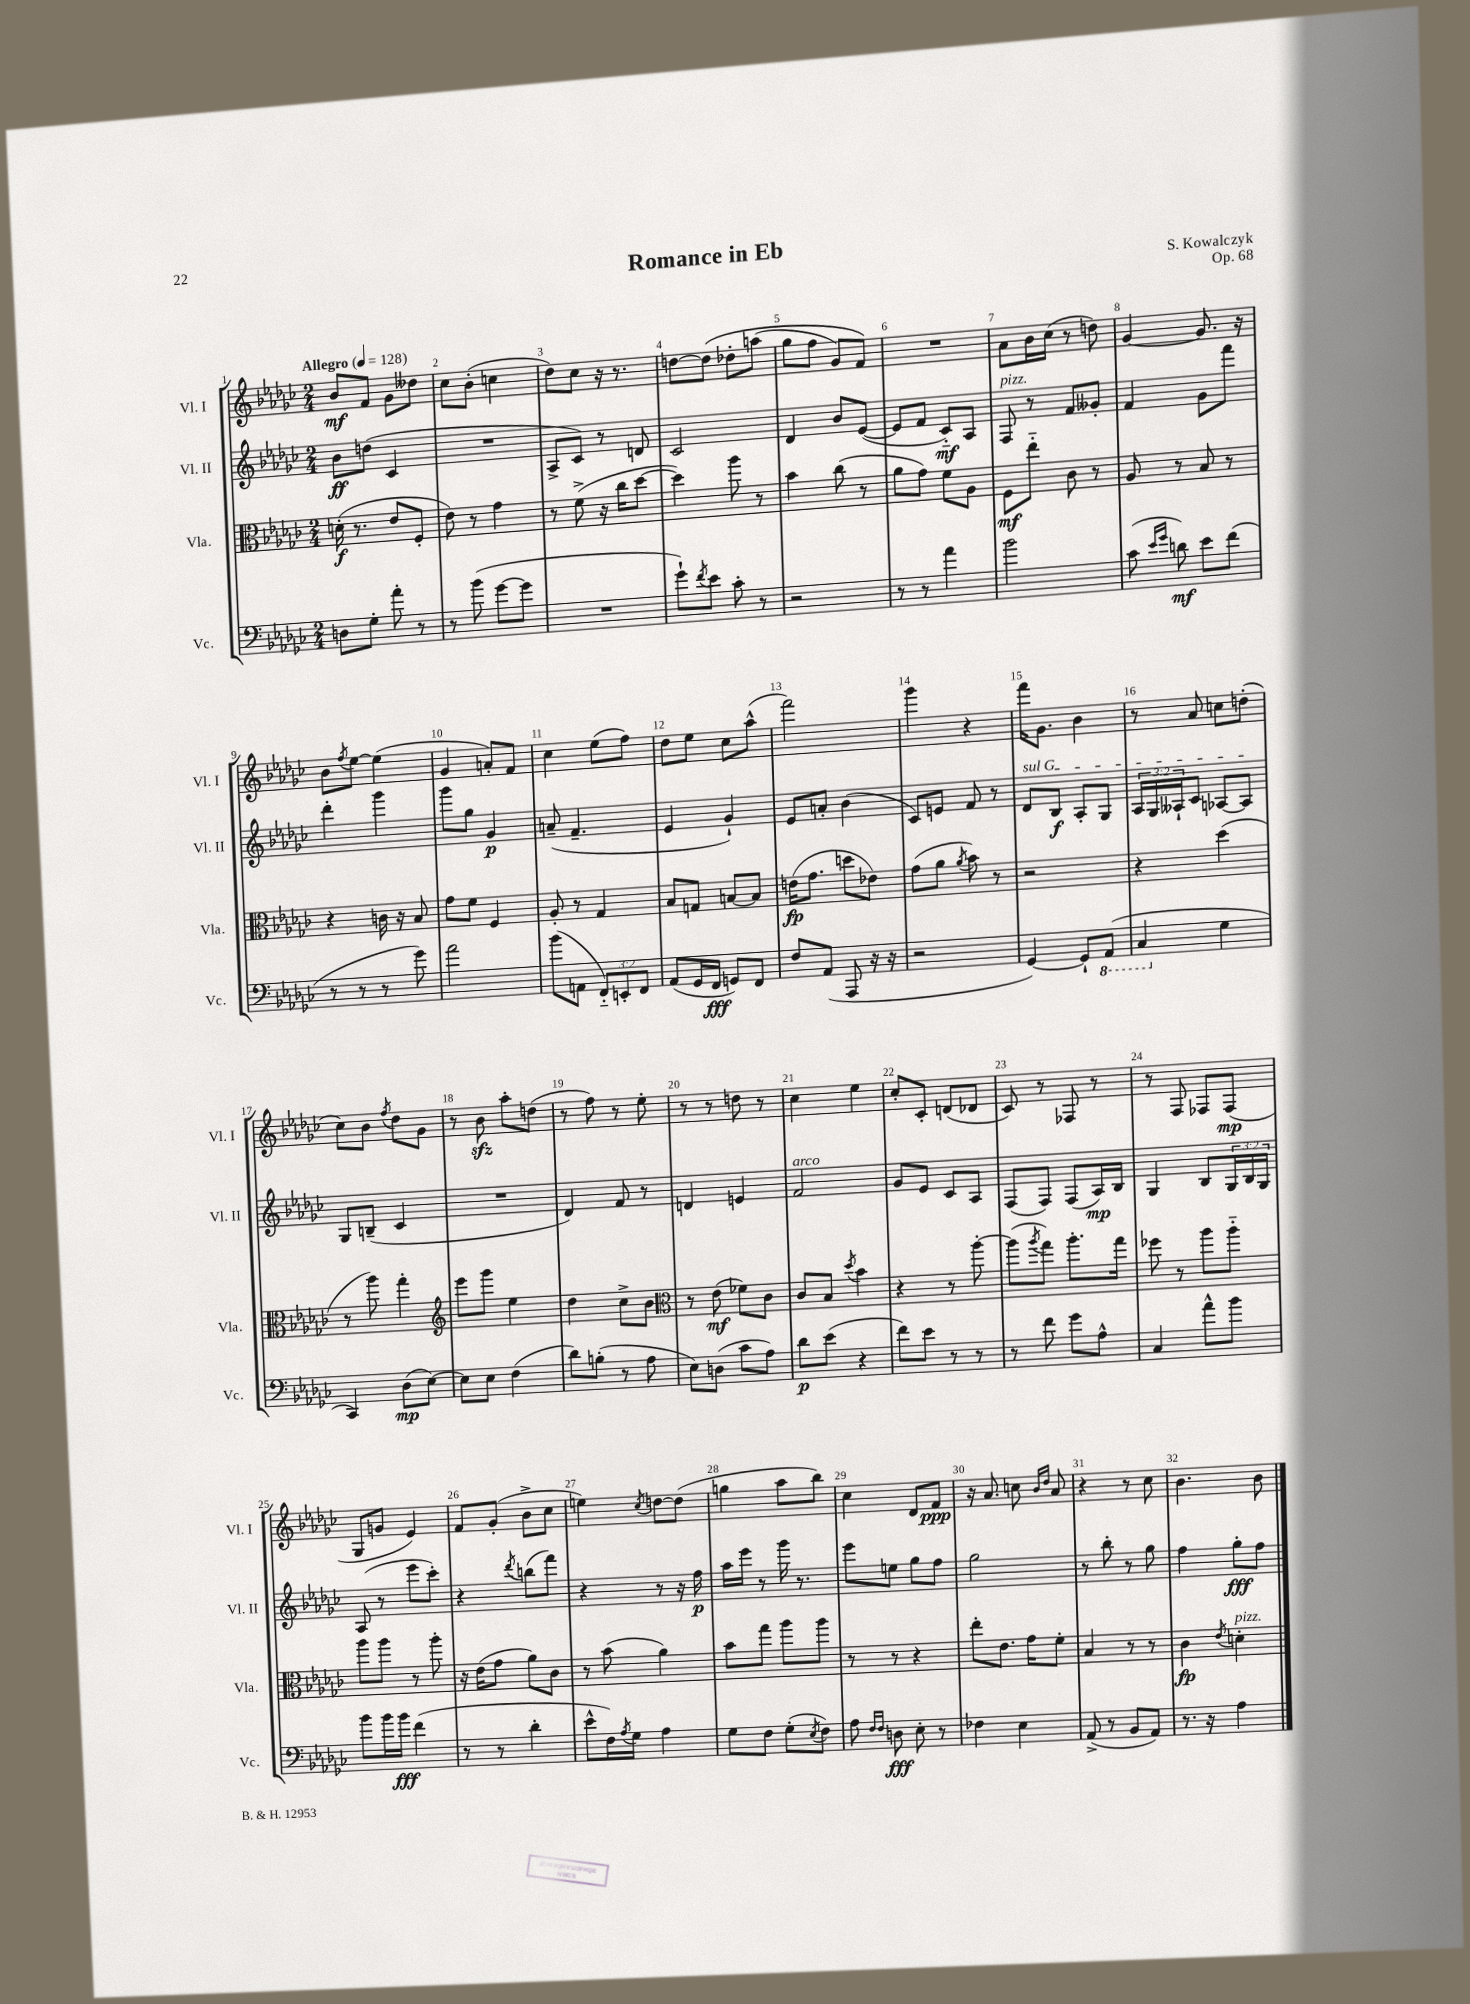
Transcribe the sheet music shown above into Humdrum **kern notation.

**kern	**kern	**kern	**kern
*staff4	*staff3	*staff2	*staff1
*clefF4	*clefC3	*clefG2	*clefG2
*k[b-e-a-d-g-c-]	*k[b-e-a-d-g-c-]	*k[b-e-a-d-g-c-]	*k[b-e-a-d-g-c-]
*M2/4	*M2/4	*M2/4	*M2/4
*MM128	*MM128	*MM128	*MM128
8D	(16d'	8b-	8b-
.	8.r	.	.
8G-'	.	(8dd	8f
8a-'	8e-	4c-	8g-
8r	8F'	.	8dd--
=	=	=	=
8r	8e-)	2r	8cc-
(8b-	8r	.	(8b-'
[8g-	4g-	.	4cc
8g-]	.	.	.
=	=	=	=
2r	8r	8A-^	8dd-)
.	(8f^	8c-)	8cc-
.	16r	8r	16r
.	16cc-	.	8.r
.	[8dd-	8d	.
=	=	=	=
8g-`)	4dd-])	2c-	[8dd
8qf	.	.	.
8e-	.	.	&(8dd]
8c-'	8aa-	.	8dd-'
8r	8r	.	(8aa
=	=	=	=
2r	4b-	4d-	8gg-
.	.	.	8ff
.	(8cc-	8b-	8g-)
.	8r	([8e-	8f&)
=	=	=	=
8r	8a-	8e-]	2r
8r	8g-)	8f	.
4a-	8f	8c-'~)	.
.	8A-	8A-	.
=	=	=	=
2b-	8F	8F	8a-
.	8ee-'~	8r	16b-
.	.	.	(16cc-
.	8c-	8f	8r
.	8r	8g--'	8dd)
=	=	=	=
(8c-	8A-	4f	[4g-
16qqe-	.	.	.
16qqg-	.	.	.
8d)	8r	.	.
8e-	8B-	8g-	8.g-]
(8f	8r	8fff	.
.	.	.	16r
=	=	=	=
8r	4r	4ddd-'	8b-
.	.	.	8qff
8r	.	.	[8ee-
8r	16c	4ggg-	(4ee-]
.	16r	.	.
8g-)	8B-	.	.
=	=	=	=
2a-	8g-	8ggg-	4g-
.	8f	8gg-	.
.	4F	4g-	8a')
.	.	.	8f
=	=	=	=
(8b-	8A-'	(8a~	4cc-
8AA	8r	4.f~	.
12FF'~)	4G-	.	(8ee-
12EE'	.	.	.
.	.	.	8ff)
12FF	.	.	.
=	=	=	=
(8AA-	8B-	4e-	8dd-
16GG-	8G	.	8ee-
16FF	.	.	.
8GG)	[8B	4g-`)	8cc-
8FF	8B]	.	(8aa-^^
=	=	=	=
8F	(16e	8e-	2fff)
.	8.g-	.	.
(8AA-	.	8a'	.
8AAA-	8dd	(4b-	.
16r	8e-)	.	.
16r	.	.	.
=	=	=	=
2r	(8g-	8c-)	4ggg-
.	8a-	8e	.
.	8qa-	.	.
.	8b-)	8f	4r
.	8r	8r	.
=	=	=	=
[4GG-)	2r	8d-	16fff
.	.	.	8.g-
.	.	8B-	.
8GG-`]	.	8A-'	4b-
(8AAA-	.	8G-	.
=	=	=	=
4CC-	4r	24A-	8r
.	.	24G-	.
.	.	24A--`	.
.	.	8c-	8a-
4G-	(4dd-	[8A-	8cc
.	.	8A-]	(8dd'
=	=	=	=
4CC-)	8r	8G-	8cc-)
.	8aa-)	(8B~	8b-
.	.	.	8qff
(8D-	4gg-'	4c-	8dd-
[8E-)	.	.	8g-
=	=	=	=
*	*clefG2	*	*
8E-]	8eee-	2r	8r
8E-	8ggg-	.	8b-
(4F	4ee-	.	8aa-'
.	.	.	(8dd
=	=	=	=
8d-)	4dd-	4d-)	8r
(8B'	.	.	8ff)
8r	8cc-^	8f	8r
8A-	8b-	8r	8ee-'
=	=	=	=
*	*clefC3	*	*
8E-)	8r	4d	8r
(8D	(8e-	.	8r
8c-	8f-)	4e	8dd
8A-)	8c-	.	8r
=	=	=	=
8d-	8c-	2f	4cc-
(8e-	8B-	.	.
.	8qdd-	.	.
4r	4b-	.	4ee-
=	=	=	=
8f)	4r	8g-	8cc-'
8e-	.	8e-	8c-'
8r	8r	8c-	(8d
8r	[8aa-'	8A-	8d-
=	=	=	=
8r	(8aa-]	(8F	8c-)
.	8qaa-	.	.
8f	8gg-)	8F)	8r
8g-	8.aa-'	(8F	8F-
8A-^^	.	16A-)	8r
.	16gg-	16B-	.
=	=	=	=
4C-	8ff-	4G-	8r
.	8r	.	8F
8a-^^	8aa-	8B-	8F-
8b-	8aa-'~	24G-	(8F-
.	.	24B-	.
.	.	24G-	.
=	=	=	=
8b-	8aa-	(8A-	8G-
16b-	8aa-	8r	8g
16b-	.	.	.
(4f	8r	8eee-	4e-)
.	8aa-'	8ccc-')	.
=	=	=	=
8r	16r	4r	8f
.	(16e-	.	.
8r	8g-	.	(8g-'
.	.	8qddd-	.
4d-'	8a-)	(8bb	8b-^
.	8c-	8fff)	8cc-
=	=	=	=
8e-^^	8r	4r	4ee)
16F)	(8b-	.	.
8qA-	.	.	.
16G-	.	.	.
.	.	.	8qcc-
4A-	4a-)	8r	[8dd
.	.	16r	(8dd]
.	.	16ff	.
=	=	=	=
8G-	8b-	16aa-	4gg
.	.	16eee-	.
8F	8gg-	8r	.
(8G-'	8aa-	16ggg-	8aa-
.	.	8.r	.
8qE-	.	.	.
8F)	8aa-	.	8bb-)
=	=	=	=
8A-	8r	8eee-	4cc-
16qqF	.	.	.
16qqF	.	.	.
8D	8r	8ee	.
8E-'	4r	8gg-	8d-
8r	.	8ff	8f
=	=	=	=
4F-	8ee-'	2gg-	16r
.	.	.	8.a-
.	8.e-	.	.
4E-	.	.	8cc
.	16g-	.	.
.	.	.	16qqb-
.	.	.	16qqdd-
.	8f'	.	8a-
=	=	=	=
(8AA-^	4B-	8r	4r
8r	.	8bb-'	.
8BB-	8r	8r	8r
8AA-)	8r	8gg-	8cc-
=	=	=	=
8.r	4c-	4ff	4.b-
16r	.	.	.
.	8qe-	.	.
4A-	4d'	8gg-'	.
.	.	8ff	8b-
==	==	==	==
*-	*-	*-	*-
